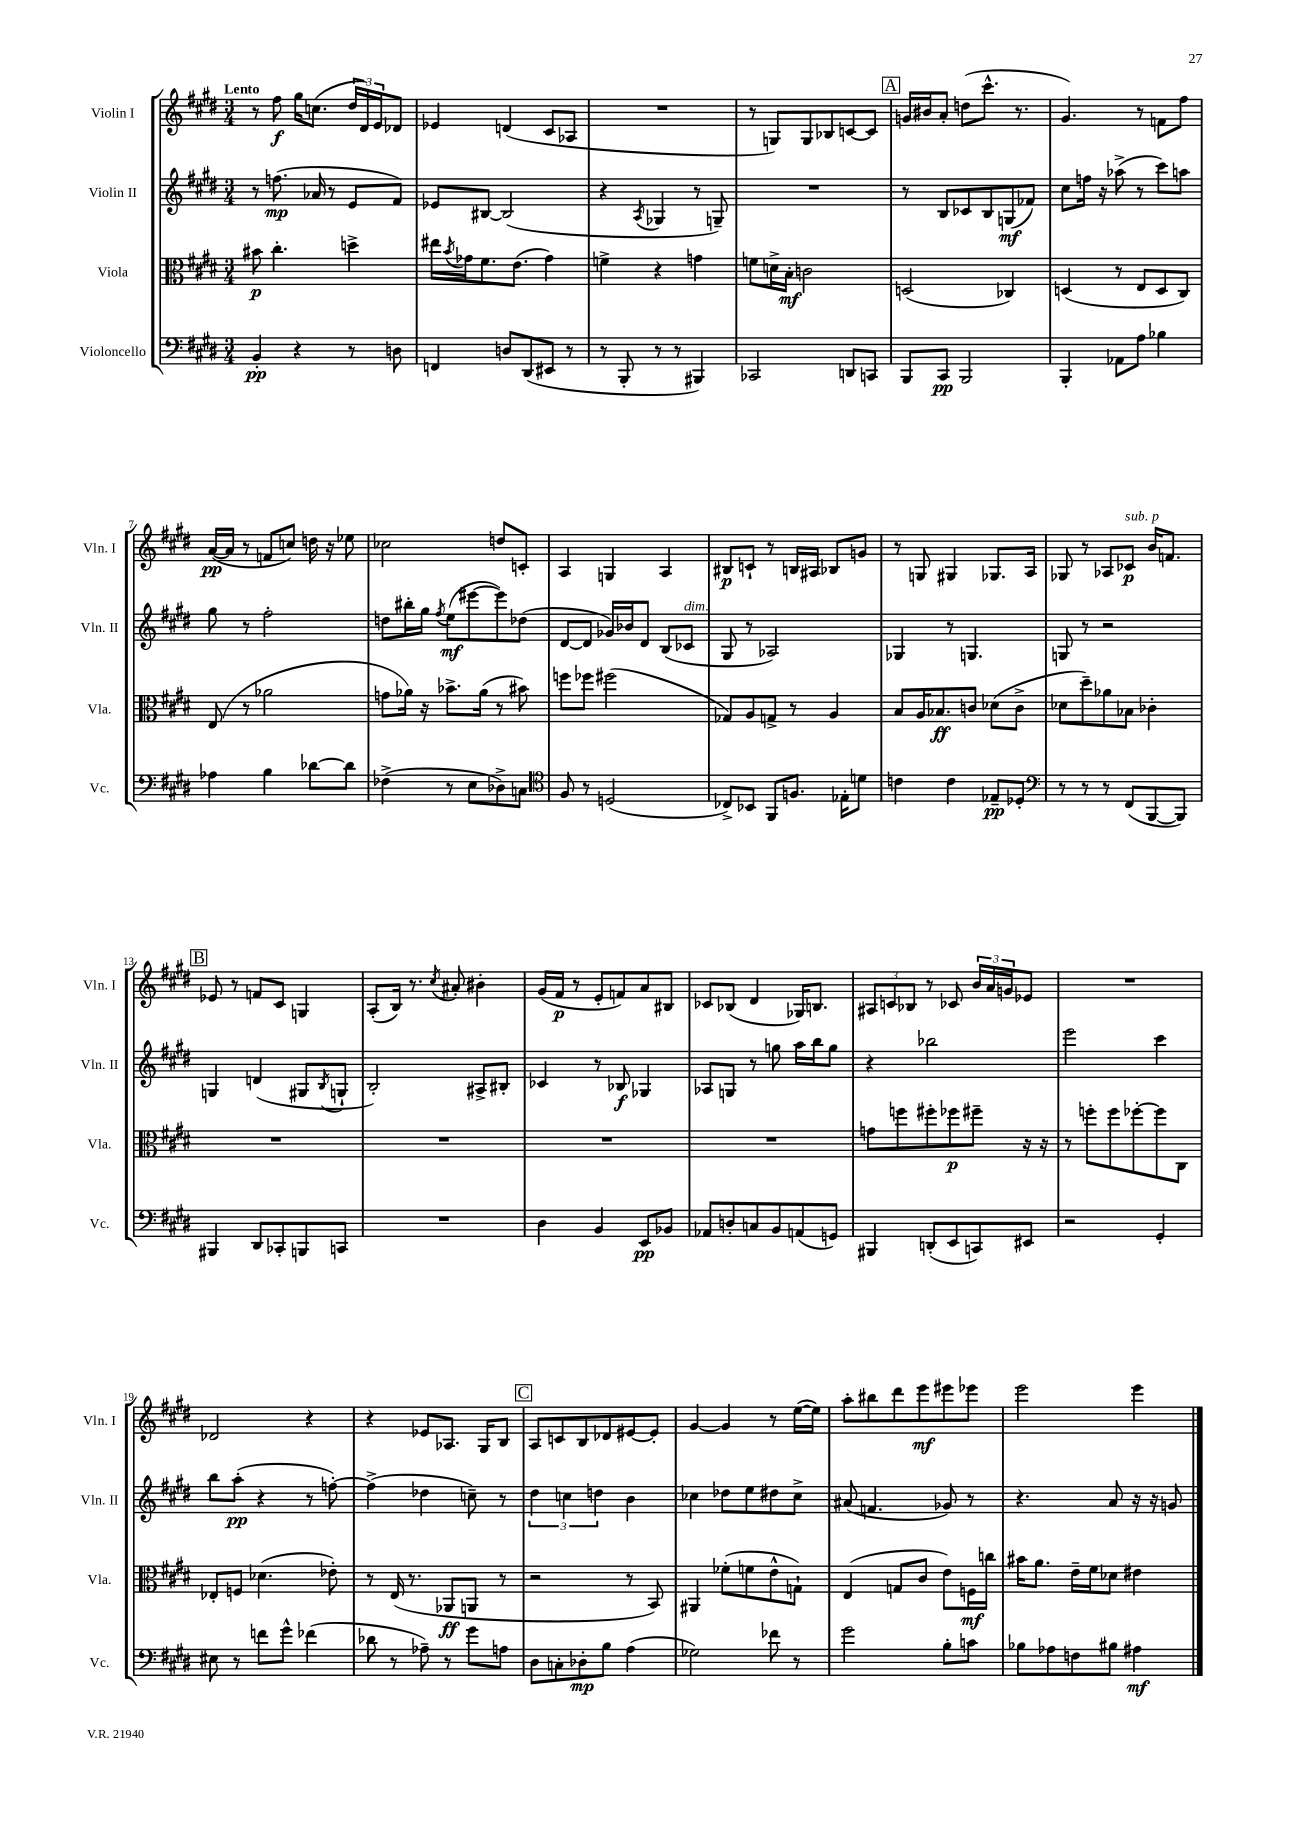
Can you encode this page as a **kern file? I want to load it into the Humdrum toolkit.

**kern	**kern	**kern	**kern
*staff4	*staff3	*staff2	*staff1
*clefF4	*clefC3	*clefG2	*clefG2
*k[f#c#g#d#]	*k[f#c#g#d#]	*k[f#c#g#d#]	*k[f#c#g#d#]
*M3/4	*M3/4	*M3/4	*M3/4
4BB'	8b#	8r	8r
.	4.cc#'	(8.ff	8ff#
4r	.	.	16gg#
.	.	16a-	(8.cc
.	.	8r	.
8r	4dd^	8e	24dd#
.	.	.	24d#)
.	.	.	24e
8D	.	8f#)	8d-
=	=	=	=
4FF	16ee#	8e-	4e-
.	8qb	.	.
.	16g-	.	.
.	8.f#	[8B#	.
8D	.	(2B#]	(4d
.	(8.e	.	.
(8DD#	.	.	.
8EE#	4g-)	.	8c#
8r	.	.	8A-
=	=	=	=
8r	4f^	4r	2.r
8BBB'	.	.	.
.	.	8qA	.
8r	4r	4G-	.
8r	.	.	.
4BBB#)	4g	8r	.
.	.	8G~)	.
=	=	=	=
2CC-	8f	2.r	8r
.	16d^	.	8G)
.	16B'	.	.
.	2c	.	8G
.	.	.	8B-
8DD	.	.	[8c
8CC	.	.	8c]
=	=	=	=
8BBB	(2D	8r	16g
.	.	.	16b#
8CC#	.	8B	8a'
2BBB	.	8c-	(8dd
.	.	8B	8.ccc#^^
.	4C-)	(8G	.
.	.	.	8.r
.	.	8f-)	.
=	=	=	=
4BBB'	(4D	8cc#	4.g#)
.	.	16ff	.
.	.	16r	.
8AA-	8r	(8aa-^	.
8A	8E	8r	8r
4B-	8D	8ccc#)	8f
.	8C#)	8aa	8ff#
=	=	=	=
4A-	(8E	8gg#	([16a
.	.	.	16a]
.	8r	8r	8r
4B	2a-	2ff#'	8f
.	.	.	8cc)
[8d-	.	.	16dd
.	.	.	16r
8d-]	.	.	8ee-
=	=	=	=
(4F-^	8g	8dd	2cc-
.	16a-)	16bb#'	.
.	16r	16gg#	.
.	.	8qff#	.
8r	8.b-^	(8ee	.
8E	.	[8eee#	.
.	(16a-	.	.
8D-^)	8r	8eee#])	8dd
8C	8b#)	(8dd-	8c'
=	=	=	=
*clefC4	*	*	*
8F#	8ff	[8d#	4A
8r	8ff-	8d#]	.
(2D	(2ff#	16g-)	4G
.	.	16b-	.
.	.	8d#	.
.	.	(8B	4A
.	.	8c-	.
=	=	=	=
8C-^)	8G-)	8G#	8B#
8BB-	8A	8r	8c`
8FF#	8G^	2A-)	8r
8.F	8r	.	16B
.	.	.	16A#
.	4A	.	8B-
16E-'	.	.	.
8d	.	.	8g
=	=	=	=
4c	8B	4G-	8r
.	16A	.	8G
.	8.B-	.	.
4c	.	8r	4G#
.	8c	4.G	.
8E-~	(8d-	.	8.G-
8D-'	8c^	.	.
.	.	.	16A
=	=	=	=
*clefF4	*	*	*
8r	8d-	8G	8G-
8r	8dd#~)	8r	8r
8r	8a-	2r	8A-
(8FF#	8B-	.	8c-
[8BBB	4c-'	.	16b
.	.	.	8.f
8BBB])	.	.	.
=	=	=	=
4BBB#	2.r	4G	8e-
.	.	.	8r
8DD#	.	(4d	8f
8CC-'	.	.	8c#
8BBB	.	8G#	4G
.	.	8qB	.
8CC	.	8G`	.
=	=	=	=
2.r	2.r	2B')	(8A'
.	.	.	16B)
.	.	.	8.r
.	.	.	8qcc#
.	.	.	8a#'
.	.	8A#^	4b#'
.	.	8B#'	.
=	=	=	=
4D#	2.r	4c-	(16g#
.	.	.	16f#
.	.	.	8r
4BB	.	8r	8e'
.	.	8B-	8f)
8EE	.	4G-	8a
8BB-	.	.	8B#
=	=	=	=
8AA-	2.r	8A-	8c-
8D'	.	8G	(8B-
8C	.	8r	4d#
8BB	.	8gg	.
(8AA	.	16aa	16G-)
.	.	16bb	8.B
8GG)	.	8gg	.
=	=	=	=
4BBB#	8g	4r	12A#
.	.	.	12c
.	8ff	.	.
.	.	.	12B-
(8DD'	8ff#'	2bb-	8r
8EE	8ff-	.	8c-
8CC)	8ff#~	.	24b
.	.	.	24a
.	.	.	24g
8EE#	16r	.	8e-
.	16r	.	.
=	=	=	=
2r	8r	2eee	2.r
.	8ff'	.	.
.	8ff	.	.
.	[8ff-'	.	.
4GG#'	8ff-]	4ccc#	.
.	8C#	.	.
=	=	=	=
8E#	8E-'	8bb	2d-
8r	8F	(8aa'	.
8f	(4.d-	4r	.
8g#^^	.	.	.
(4f-	.	8r	4r
.	8e-')	[8ff')	.
=	=	=	=
8d-	8r	(4ff^]	4r
8r	(16E	.	.
.	8.r	.	.
8A-~)	.	4dd-	8e-
8r	8AA-	.	8.A-
8g#	8AA	8cc~)	.
.	.	.	16G#
8A	8r	8r	8B
=	=	=	=
8D#	2r	6dd#	8A
8C'	.	.	8c
.	.	6cc	.
8D-'	.	.	8B
.	.	6dd	.
8B	.	.	8d-
(4A	8r	4b	[8e#
.	8BB)	.	8e#']
=	=	=	=
2G-)	4AA#	4cc-	[4g#
.	(8f-'	8dd-	4g#]
.	8f	8ee	.
8f-	8e^^	8dd#	8r
8r	8G`)	8cc-^	([16ee
.	.	.	16ee])
=	=	=	=
2g#	(4E	(8a#	8aa'
.	.	4.f	8bb#
.	8G	.	8ddd#
.	8c#	.	8eee
8B'	8e)	8g-)	8eee#
8c	16F	8r	8eee-
.	16cc	.	.
=	=	=	=
8B-	16b#	4.r	2eee
.	8.a	.	.
8A-	.	.	.
8F	16e~	.	.
.	16f#	.	.
8B#	8d-	8a	.
4A#	4e#	16r	4eee
.	.	16r	.
.	.	8g	.
==	==	==	==
*-	*-	*-	*-
